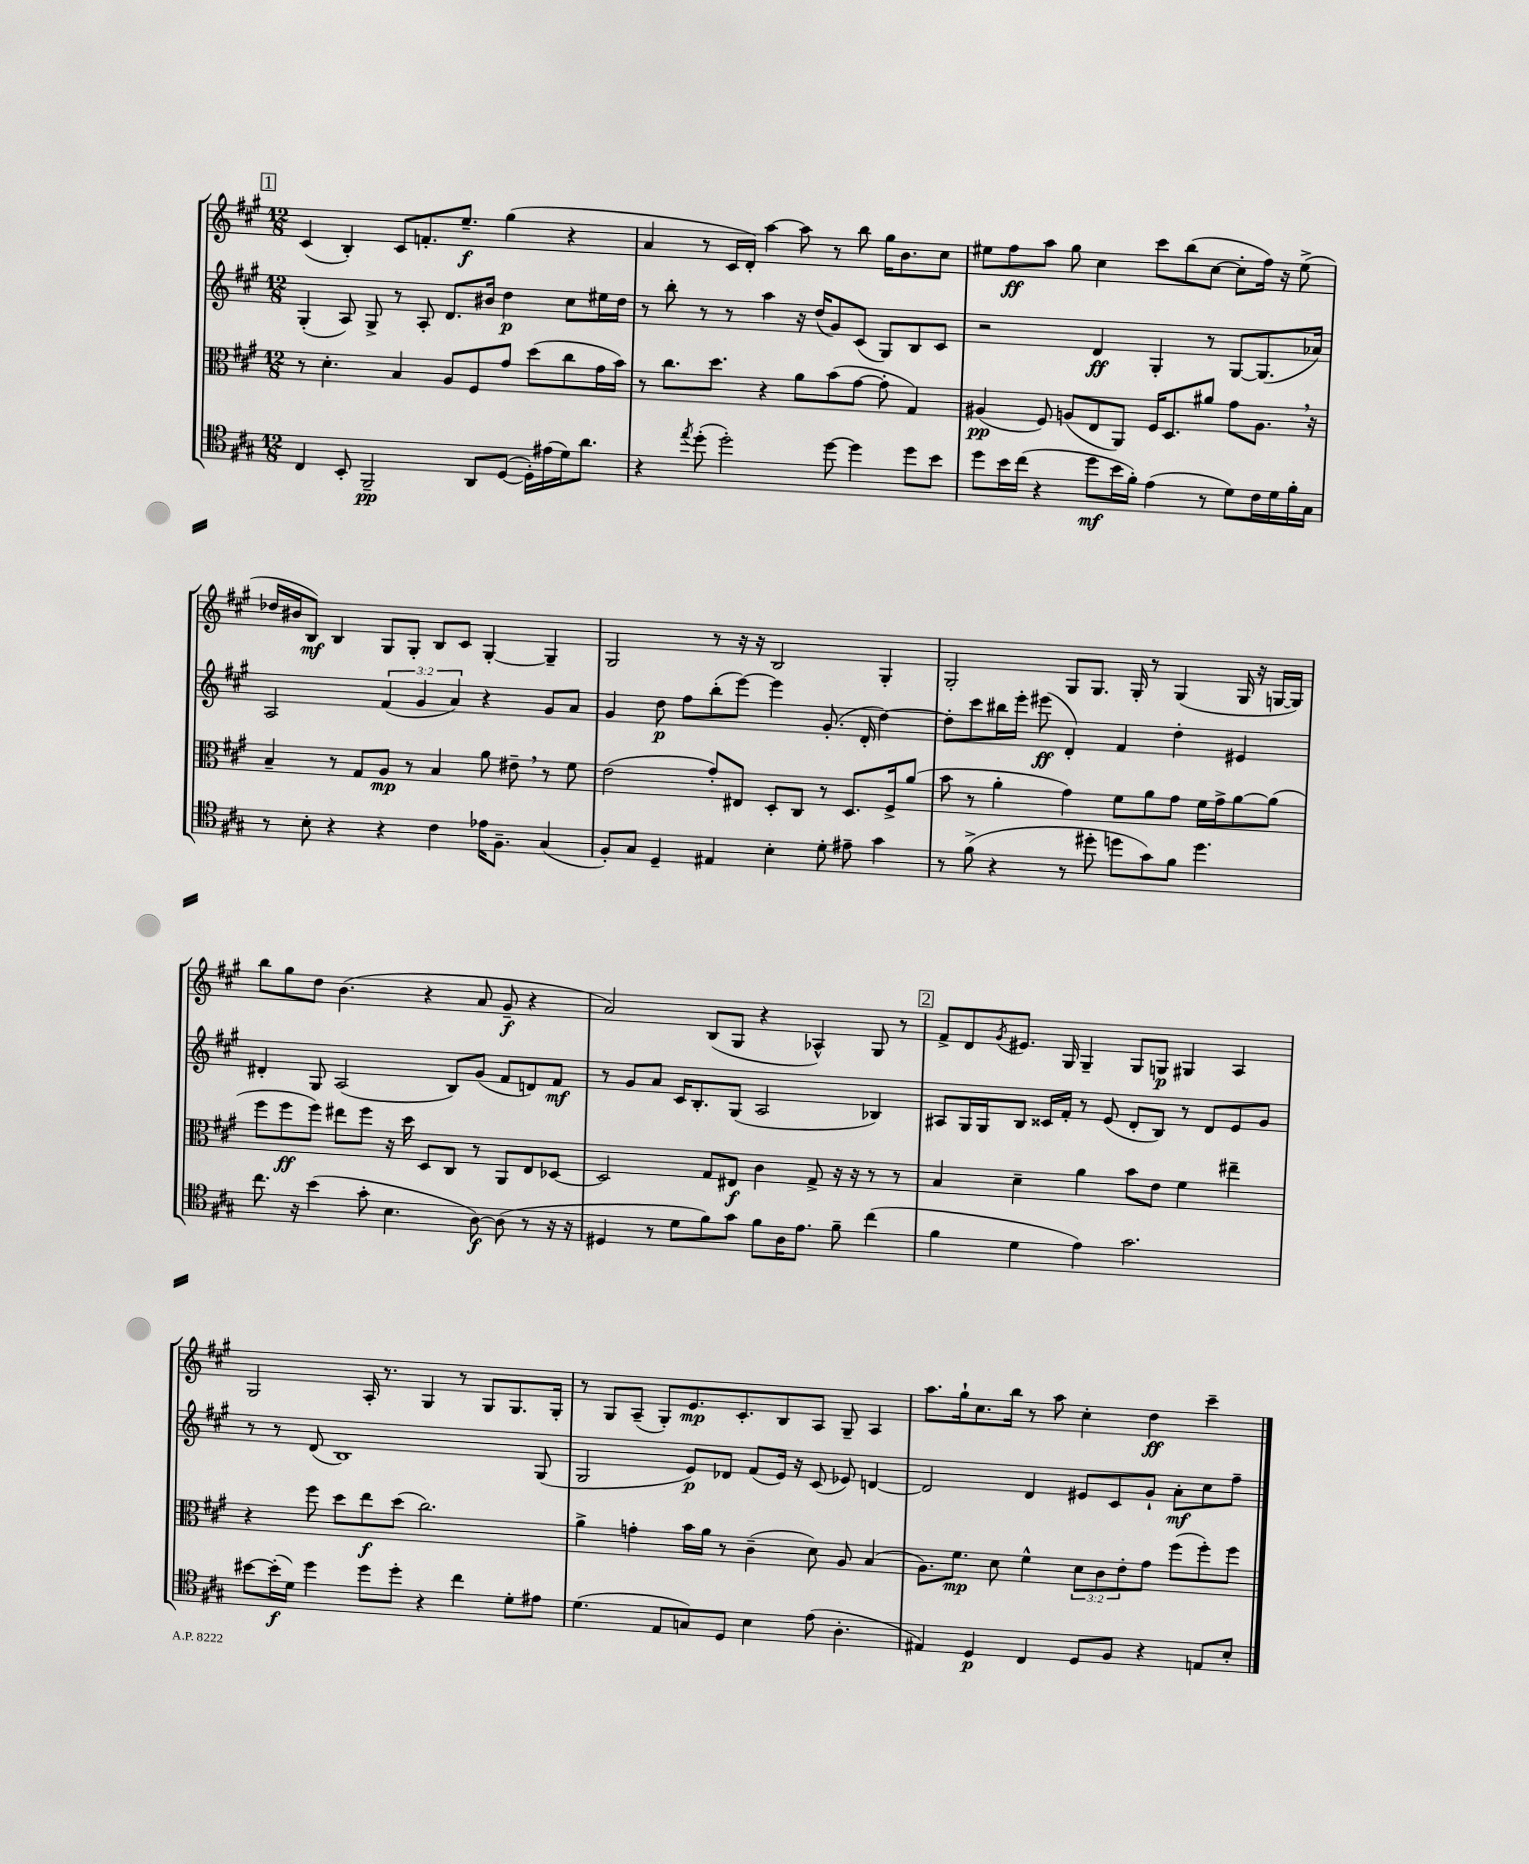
<<
\new StaffGroup <<
\new Staff = "s0" {
    \clef treble \key a \major \numericTimeSignature \time 12/8
    \mark \markup { \box "1" } cis'4( b4-.) cis'8 f'8.-. e''8.--\f gis''4( r4 |
    a'4 r8 cis'16 d'16-.) a''4~ a''8 r8 b''8 gis''16 b'8. cis''8 |
    eis''8 fis''8\ff a''8 gis''8 cis''4 cis'''8 b''8( cis''8~ cis''8-. fis''16) r16 eis''8->( |
    des''16 bis'16 b8\mf) b4 gis8 gis8-. b8 cis'8 gis4~-. gis4-- |
    gis2 r8 r16 r16 b2 gis4-. |
    gis2-. gis8 gis8. gis16-. r8 gis4( gis16 r16 g16~ g16) |
    b''8 gis''8 d''8 b'4.( r4 a'8 gis'8--\f r4 |
    a'2) b8( gis8 r4 aes4-^) gis8 r8 |
    \mark \markup { \box "2" } fis'8-> d'8 \acciaccatura { gis'8 } eis'8. gis16 gis4-- gis8 g8\p gis4 a4 |
    gis2 a16-. r8. gis4 r8 gis8 gis8. gis16-. |
    r8 gis8 a8--( gis8-.) e'8.\mp cis'8.-. b8 a8 gis8-- a4 |
    a''8. gis''16-! cis''8. b''16 r8 a''8 cis''4-. d''4\ff cis'''4-- \bar "|." |
}
\new Staff = "s1" {
    \clef treble \key a \major \numericTimeSignature \time 12/8 \override Staff.TupletNumber.text = #tuplet-number::calc-fraction-text
    \mark \markup { \box "1" } gis4-.( a8) gis8-> r8 a8-. d'8. bis'16 d''4\p cis''8 eis''16 d''16 |
    r8 b''8-. r8 r8 a''4 r16 d''16( gis'8) cis'8( gis8) b8 cis'8 |
    r2 d'4\ff gis4-. r8 gis8~ gis8.( aes'16) |
    a2 \tuplet 3/2 { fis'4( gis'4 a'4) } r4 gis'8 a'8 |
    gis'4 d''8\p fis''8 b''8-.( e'''8~) e'''4 gis'8.-.( d'16-. d''4~) |
    d''8-. cis'''8 bis''16 e'''16-. eis'''8\ff( d'4-.) fis'4 d''4-. eis'4 |
    dis'4-. gis8 a2( b8) gis'8( fis'8 d'8) fis'8\mf |
    r8 gis'8 a'8 cis'16 b8.-. gis8( a2 bes4) |
    \mark \markup { \box "2" } ais8 gis16 gis16 b8 cisis'16 fis'16-. r8 e'8( d'8-. b8) r8 d'8 e'8 gis'8 |
    r8 r8 d'8( b1) gis8( |
    gis2 e'8\p) des'8 fis'8( e'16) r16 cis'8( ees'8) d'4~ |
    d'2 d'4 eis'8 cis'8 gis'8-! a'8-.\mf cis''8 fis''8-- \bar "|." |
}
\new Staff = "s2" {
    \clef alto \key a \major \numericTimeSignature \time 12/8 \override Staff.TupletNumber.text = #tuplet-number::calc-fraction-text
    \mark \markup { \box "1" } r8 d'4.-. b4 a8 fis8 gis'8 d''8( cis''8 gis'16 b'16) |
    r8 cis''8. d''8. r4 a'8 b'8( gis'8~ gis'8-. gis4) |
    ais4\pp( fis8) a8( e8 a,8) fis16 d8. ais'8 gis'8 a8. \breathe r16 |
    b4-- r8 gis8 a8\mp r8 b4 a'8 eis'8-- \breathe r8 fis'8 |
    e'2( gis'8-.) eis8 d8-. cis8 r8 d8. fis16-> a'8( |
    b'8 r8 a'4-. gis'4) fis'8 a'8 gis'8 fis'16 gis'16-> a'8~ a'8( |
    fis''8 fis''8\ff fis''8) eis''8 fis''8 r16 d''16 d8 cis8 r8 a,8 e8 des8~ |
    des2 gis8 eis8\f cis'4 gis8-> r16 r16 r8 r8 |
    \mark \markup { \box "2" } b4 d'4-- a'4 b'8 e'8 fis'4 eis''4-- |
    r4 fis''8 d''8 e''8\f d''8( cis''2.) |
    a'4-> g'4-. b'16 a'16 r8 cis'4--( d'8) a8 b4( |
    a8.) fis'8.\mp d'8 fis'4-^ \tuplet 3/2 { d'8 cis'8 e'8-. } gis'8 fis''8( fis''8-.) fis''8 \bar "|." |
}
\new Staff = "s3" {
    \clef tenor \key a \major \numericTimeSignature \time 12/8
    \mark \markup { \box "1" } cis4 b,8-. fis,2--\pp a,8 d8~( d16-.) eis'16( d'16) a'8. |
    r4 \acciaccatura { e''8 } d''8-.( d''2-.) d''8~ d''4 d''8 b'8 |
    d''8 b'16 cis''16( r4 d''8\mf b'16 fis'16-.) e'4( r8 d'8) cis'16 d'16 fis'16-. gis16 |
    r8 b8-. r4 r4 cis'4 ees'16 fis8.-- gis4( |
    fis8-.) gis8 d4-- eis4 b4-. d'8-. eis'8-- gis'4 |
    r8 fis'8->( r4 r8 dis''8-. d''8 gis'8) fis'8 d''4. |
    cis''8. r16 b'4( gis'8-. b4. a8~\f) a8( r8 r16 r16 |
    dis4 r8 d'8 fis'8) gis'8 fis'8 a16 e'8. fis'8-- cis''4( |
    \mark \markup { \box "2" } fis'4 d'4 e'4) gis'2. |
    bis'8~ bis'16-.\f( d'16) d''4 d''8 d''8-. r4 cis''4 d'8-. eis'8 |
    d'4.( e8 g8) d8 b4 e'8( a4.-. |
    eis4) d4\p cis4 d8 fis8 r4 e8 b8-. \bar "|." |
}
>>
>>
\layout { \context { \Score \remove "Bar_number_engraver" } }
